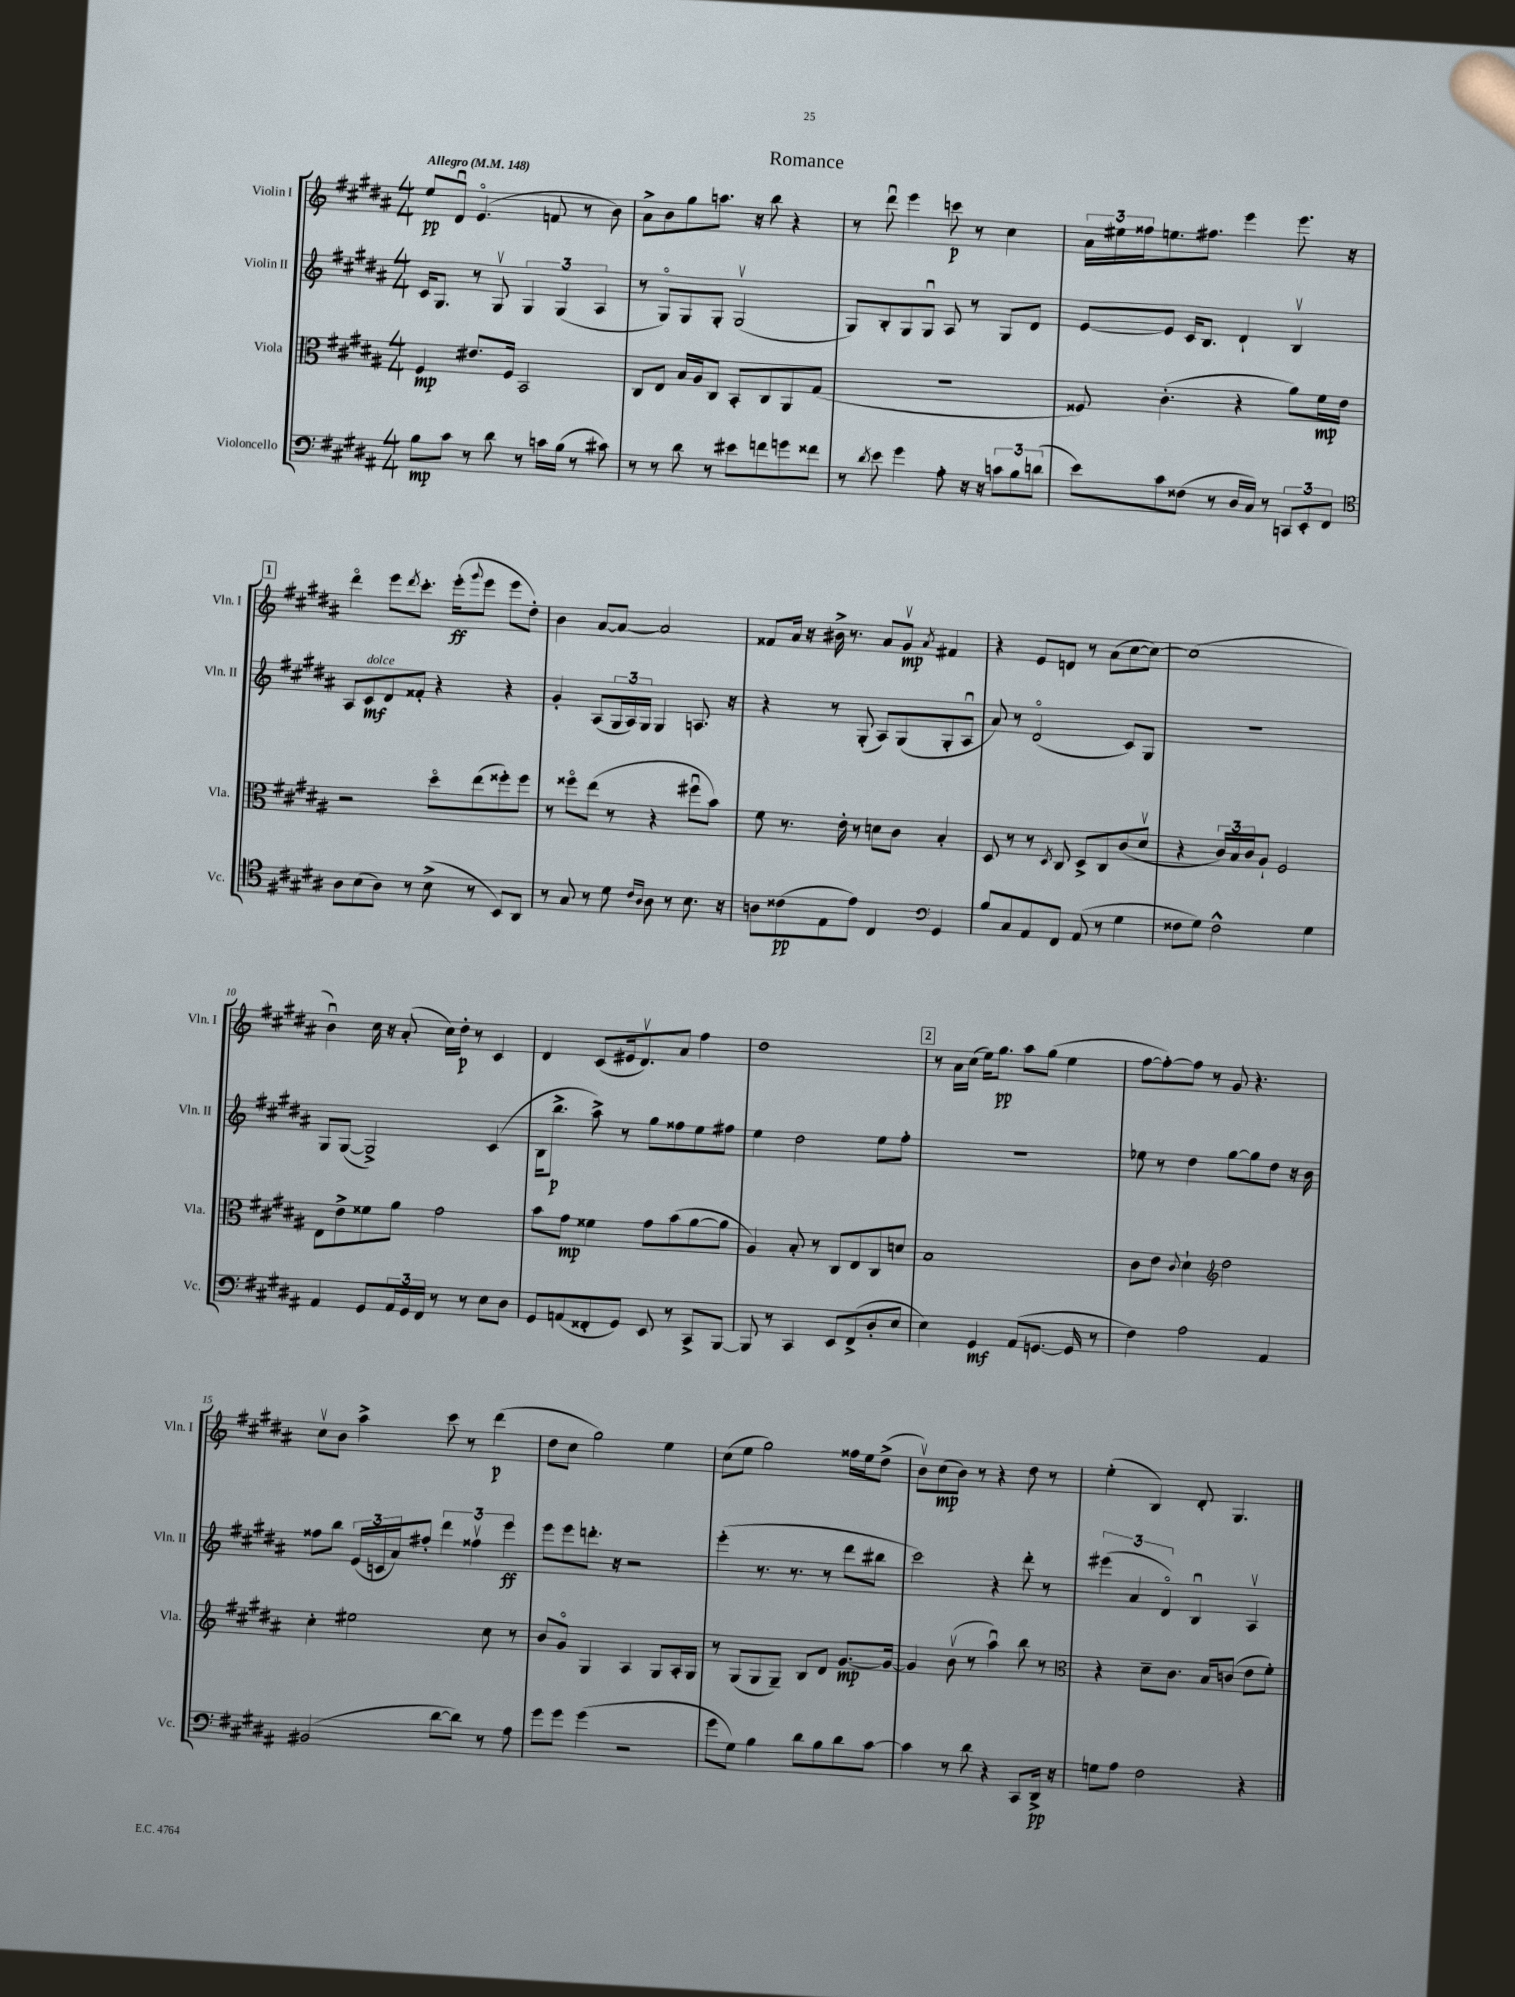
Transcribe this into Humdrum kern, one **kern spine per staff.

**kern	**kern	**kern	**kern
*staff4	*staff3	*staff2	*staff1
*clefF4	*clefC3	*clefG2	*clefG2
*k[f#c#g#d#a#]	*k[f#c#g#d#a#]	*k[f#c#g#d#a#]	*k[f#c#g#d#a#]
*M4/4	*M4/4	*M4/4	*M4/4
*MM148	*MM148	*MM148	*MM148
8B	4F#	16c#	8ee
.	.	8.G#	.
8c#	.	.	8d#u
8r	8.e#	8r	(4.eo
8d#	.	8G#v	.
.	16F#	.	.
8r	2BB	6G#	.
16c	.	.	8f
.	.	(6G#	.
(16B	.	.	.
8r	.	.	8r
.	.	6A#	.
8c#)	.	.	8b)
=	=	=	=
8r	8C#	8r	8a#^
8r	8E	8G#o)	8b
8d#	16B	8G#	8gg#
.	16A#	.	.
8r	8C#	8G#'	8.aa
8e#	8BB'	(2G#v	.
.	.	.	16r
8f	8C#	.	8bb
8g	8AA#	.	4r
8f##	(8G#	.	.
=	=	=	=
8r	1r	8G#)	8r
8qd#	.	.	.
8e	.	8B'	8ddd#u
4g#	.	8G#	4eee
.	.	8G#u	.
8A#'	.	8A#	8ccc
16r	.	8r	8r
16r	.	.	.
12c	.	8G#	4cc#
12B	.	.	.
.	.	8d#	.
(12d	.	.	.
=	=	=	=
8e)	8F##)	[8e	24a#
.	.	.	24ee#
.	.	.	24ff##
8c#	(4.c#'	8e]	8.ee
(8F##	.	16c#	.
.	.	8.B	8.ff#
8r	.	.	.
16D#	4r	4d#`	4eee
16C#)	.	.	.
8r	.	.	.
12CC	8a#)	4Bv	8.eee
12EE'	.	.	.
.	16f#	.	.
12FF#	.	.	.
.	16e	.	16r
=	=	=	=
*clefC4	*	*	*
8A#	2r	8A#	4ddd#o
(8B	.	8c#	.
8A#)	.	8d#	8eee
.	.	.	8qddd#
8r	.	8f##'	8.ccc#'
(8B^	8dd#o	4r	.
.	.	.	(16eee'
.	.	.	8qqggg#
8r	(8ee	.	8eee
8BB)	8ff##')	4r	8eee
8AA#	8ff##	.	8dd#')
=	=	=	=
8r	8r	4g#'	4b
8G#	8ff##o	.	.
8r	(8ee	(8A#	[8a#
8d#	8r	24G#	8a#_
.	.	24A#)	.
.	.	24G#	.
16qqc#	.	.	.
16qqA#	.	.	.
8A#	4r	4G#	2a#]
8r	.	.	.
8.B	8ff#u	8.A	.
.	8b)	.	.
16r	.	16r	.
=	=	=	=
8A	8f#	4r	8f##
(8c##	8.r	.	16a#
.	.	.	16r
8E	.	8r	16b#^
.	16e'	.	8.r
8e)	8r	(8G#'	.
4C#	8d	8A#)	8a#
.	8c#	(8G#	8g#v
*clefF4	*	*	*
.	.	.	8qa#
4GG#	4B'	8G#'	4f#
.	.	8A#u	.
=	=	=	=
8B	8D#	8a#)	4r
8C#	8r	8r	.
8AA#	8r	(2d#o	8e
.	8qD#	.	.
8FF#	8C#	.	8d
(8AA#	8D#^	.	8r
8r	8C#	.	(8a#
4G#	(8c#	8c#)	[8cc#
.	8d#v	8G#	8cc#_)
=	=	=	=
8F##	4r	1r	(1cc#]
8G#)	.	.	.
2F##^^	24c#)	.	.
.	24B	.	.
.	24c#	.	.
.	8A#`	.	.
.	2F#	.	.
4G#	.	.	.
=	=	=	=
4AA#	8E	8G#	4bu)
.	8e^	([8G#	.
8GG#	8f##	2G#^])	16cc#
.	.	.	16r
24AA#	8a#	.	(8a#'
24GG#	.	.	.
24FF#	.	.	.
8r	2g#	.	16cc#)
.	.	.	16dd#'
8r	.	.	8r
8E	.	(4c#	4c#
8D#	.	.	.
=	=	=	=
8GG#	8b	16B	4d#
.	.	8.bb^	.
(8AA	8g#	.	.
8FF##'	4f##	8aa#^)	(8c#
8GG#)	.	8r	16e#
.	.	.	8.d#v)
8EE	8g#	8gg#	.
8r	(8b	8ff##	8a#
8CC#^	[8a#	8ee	4ff#
[8BBB	8a#]	8ff#	.
=	=	=	=
8BBB]	4A#)	4ee	1dd#
8r	.	.	.
4CC#	8B'	2dd#	.
.	8r	.	.
8EE	8C#	.	.
(8FF#^	8E	.	.
8D#'	8C#	8ee	.
8E	8d	8ff#'	.
=	=	=	=
4E)	1B	1r	8r
.	.	.	16a#
.	.	.	(16cc#
4GG#	.	.	16ee)
.	.	.	8.gg#
(8AA#	.	.	8aa#
[8.GG	.	.	(8gg#
.	.	.	4ee
16GG]	.	.	.
8r	.	.	.
=	=	=	=
4F#)	8c#	8ee-	[8ff#
.	8e	8r	8ff#'_)
.	8qqc#	.	.
2A#	4d#`	4dd#	8ff#]
.	.	.	8r
*	*clefG2	*	*
.	2dd#	[8gg#	8g#
.	.	8gg#]	4.r
4AA#	.	8dd#	.
.	.	16r	.
.	.	16b	.
=	=	=	=
(2BB#	4cc#'	8ff##	8cc#v
.	.	8bb	8b
.	2ee#	(24e	4aa#^
.	.	24c	.
.	.	24a#)	.
.	.	8ff#'	.
[8d#	.	6ddd#	8ccc#
8d#])	.	.	8r
.	.	6ff##v	.
8r	8cc#	.	(4ddd#
.	.	6eee	.
8A#	8r	.	.
=	=	=	=
8g#	8b	8eee	8dd#
8g#	8g#o	8eee	8cc#
(4g#	4G#	8.ddd'	2gg#)
.	.	16r	.
2r	4A#	2r	.
.	8G#	.	4ee
.	16A#'	.	.
.	16G#	.	.
=	=	=	=
8g#	8r	(4eee'	(8cc#
8G#)	(8G#	.	8ee
4B	8G#	8.r	2gg#)
.	8G#~)	.	.
.	.	8.r	.
8d#	8B	.	.
8B	8d#	8r	.
8d#	[8.g#	8ddd#	16ff##
.	.	.	16ee
[8c#	.	8bb#	(8dd#^
.	16g#_	.	.
=	=	=	=
4c#]	4g#]	2ccc#)	8bv)
.	.	.	(8cc#
8r	(8bv	.	8b)
8d#	8r	.	8r
4r	4aa#u)	4r	4r
8CC#	8bb	8ddd#'	8dd#
16DD#^	8r	8r	8r
16r	.	.	.
=	=	=	=
*	*clefC3	*	*
8G	4r	(6eee#	(4ee'
8A#	.	.	.
.	.	6a#	.
2F#	8d#~	.	4B)
.	.	6d#o)	.
.	8.c#	.	.
.	.	4Bu	8d#'
.	16B	.	.
.	(8c	.	4.G#
4r	8e	4A#v	.
.	8f#')	.	.
==	==	==	==
*-	*-	*-	*-
